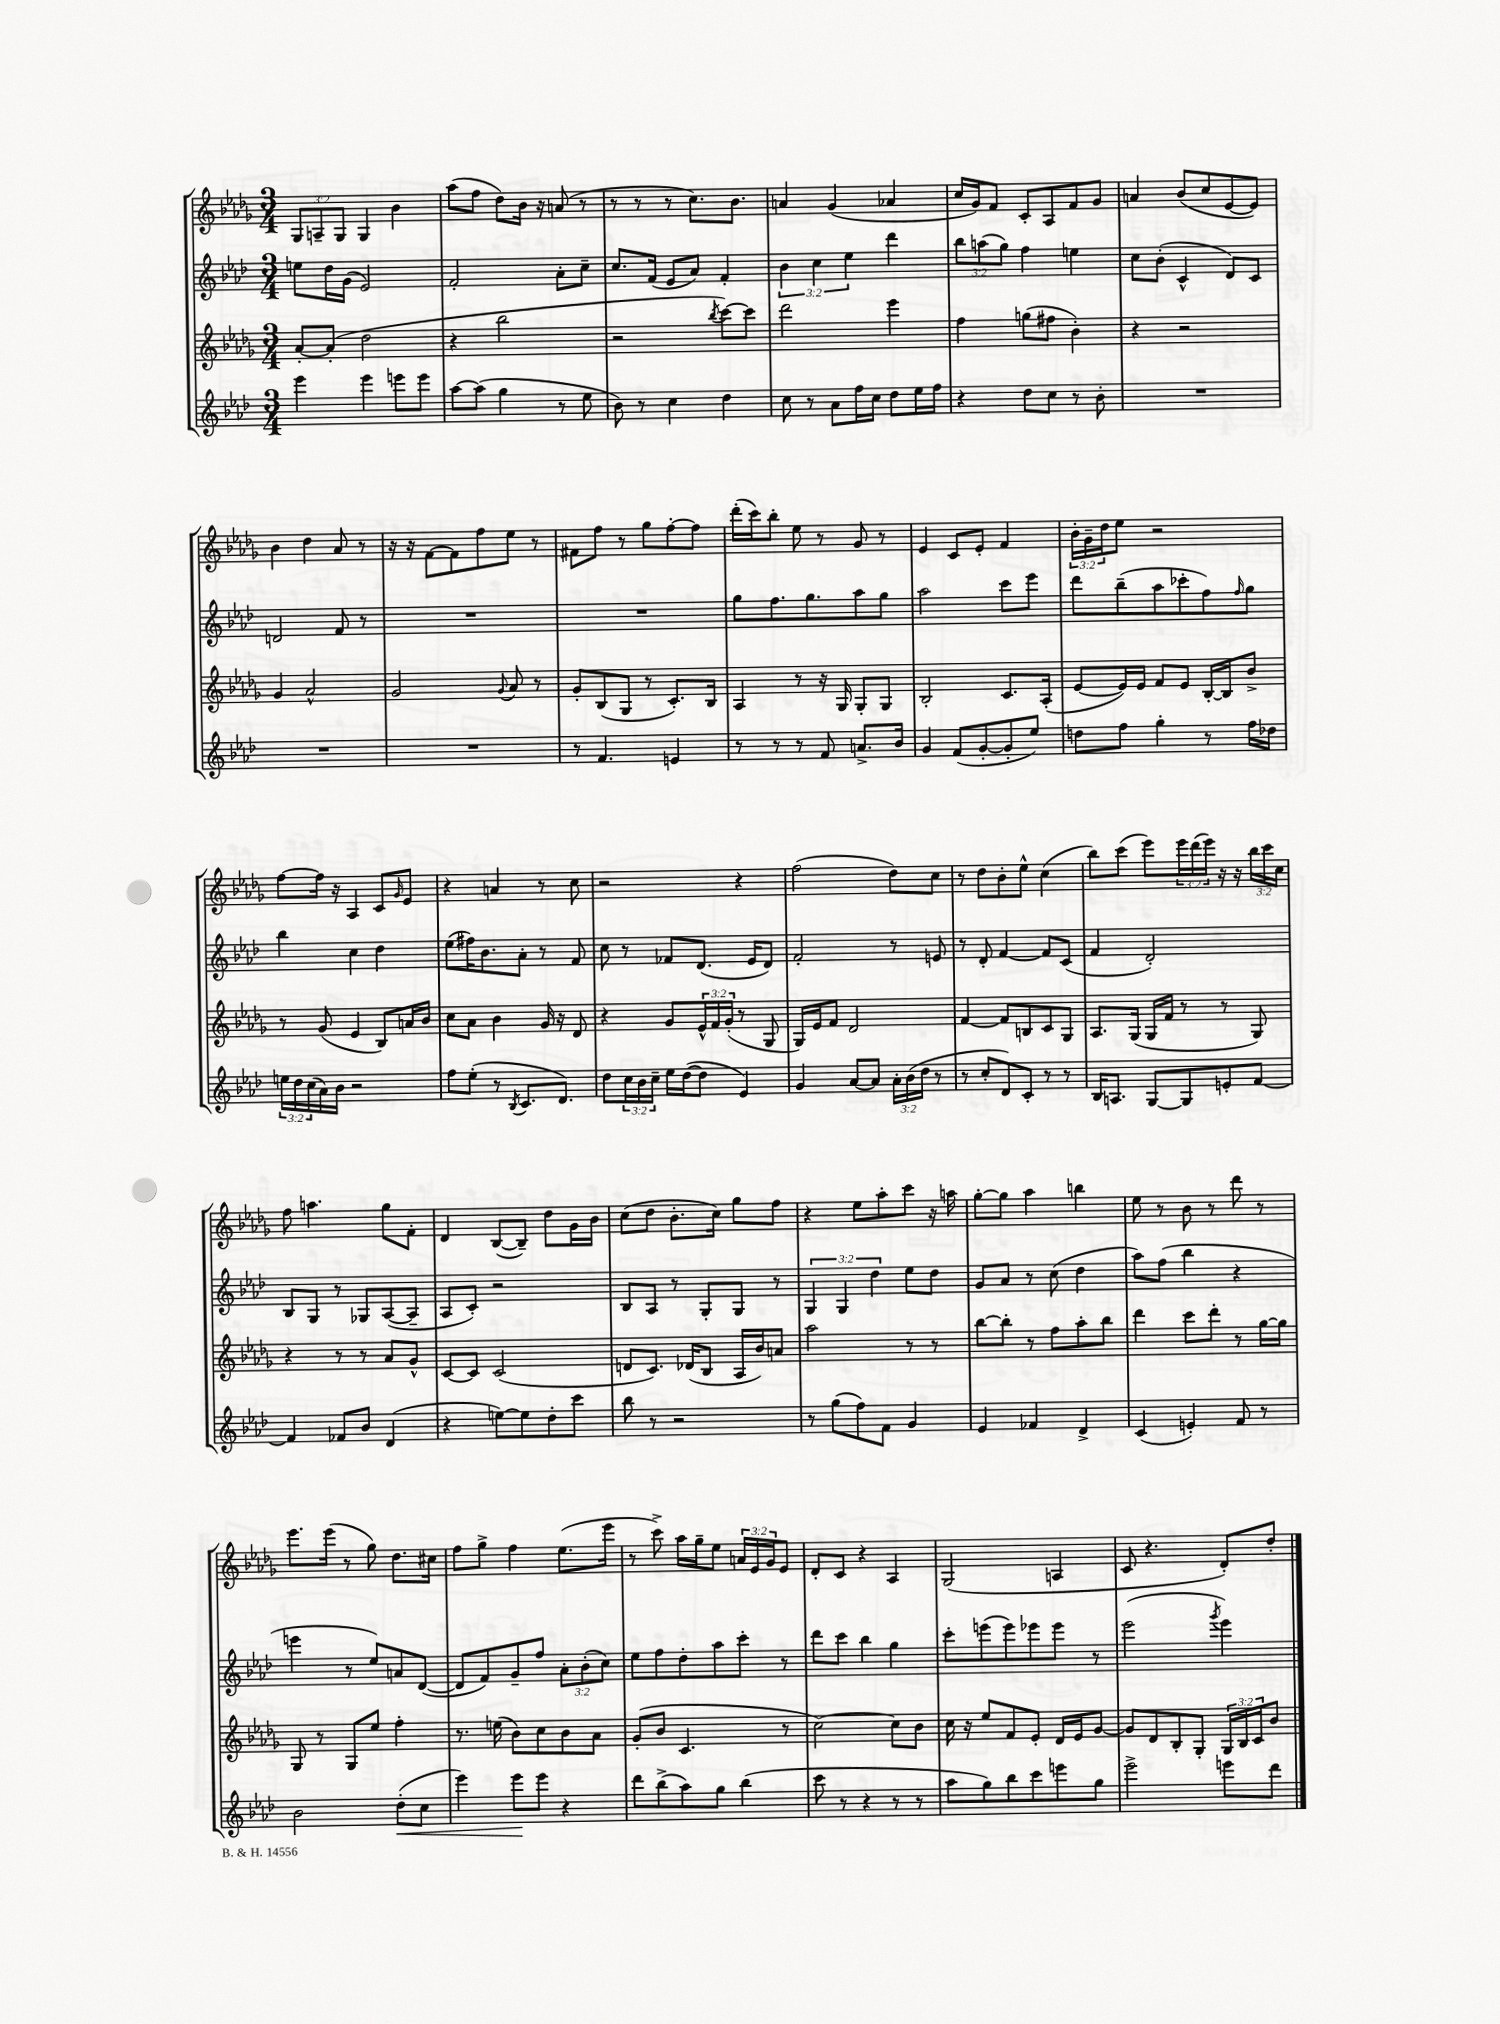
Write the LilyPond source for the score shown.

<<
\new StaffGroup <<
\new Staff = "s0" {
    \clef treble \key des \major \numericTimeSignature \time 3/4 \override Staff.TupletNumber.text = #tuplet-number::calc-fraction-text
    \tuplet 3/2 { ges8 a8-- ges8 } ges4 bes'4 |
    aes''8( f''8 des''8) bes'16 r16 a'8( r8 |
    r8 r8 r8 c''8.) bes'8. |
    a'4 ges'4( aes'4 |
    c''16 ges'16) f'8 c'8-. aes8 f'8 ges'8 |
    a'4 bes'8( c''8 ees'8~ ees'8) |
    bes'4 des''4 aes'8 r8 |
    r16 r16 f'8~ f'8 f''8 ees''8 r8 |
    fis'8 f''8 r8 ges''8 f''8~-. f''8 |
    des'''16-.( c'''16) bes''8-. ees''8 r8 ges'8 r8 |
    ees'4 c'8 ees'8-. f'4 |
    \tuplet 3/2 { bes'16-. ges'16-- des''16 } ees''8 r2 |
    f''8~ f''16 r16 aes4 c'8 \grace { ges'16 } ees'8 |
    r4 a'4 r8 c''8 |
    r2 r4 |
    f''2( des''8) c''8 |
    r8 des''8 bes'8-. ees''8-^ c''4( |
    bes''8) c'''8( ees'''8) \tuplet 3/2 { ees'''16 des'''16( ees'''16) } r16 r16 \tuplet 3/2 { bes''16 c'''16 c''16 } |
    f''8 a''4. ges''8 f'8-. |
    des'4 bes8~( bes8--) des''8 ges'16 bes'16 |
    c''8( des''8 bes'8.-. c''16) ges''8 f''8 |
    r4 ees''8 aes''8-. c'''8 r16 a''16 |
    ges''8~-. ges''8 aes''4 b''4 |
    ees''8 r8 bes'8 r8 des'''8 r8 |
    ees'''8. ees'''16( r8 ges''8) des''8. cis''16 |
    f''8 ges''8-> f''4 ees''8.( ees'''16 |
    r8 c'''8->) aes''16 ges''16-- ees''8 \tuplet 3/2 { a'16 ees'16 ges'16 } ees'8 |
    des'8-. c'8 r4 aes4 |
    ges2( a4 |
    c'8 r4. des'8-.) des''8-. \bar "|." |
}
\new Staff = "s1" {
    \clef treble \key aes \major \numericTimeSignature \time 3/4 \override Staff.TupletNumber.text = #tuplet-number::calc-fraction-text
    e''8 des''16 g'16( ees'2) |
    f'2-. aes'8-. c''8-- |
    c''8. f'16( ees'8 aes'8) f'4-. |
    \tuplet 3/2 { bes'4 c''4 ees''4 } des'''4 |
    \tuplet 3/2 { bes''8 a''8( g''8) } f''4 e''4 |
    c''8 bes'8-.( c'4-^ des'8) c'8 |
    d'2 f'8 r8 |
    R2. |
    R2. |
    g''8 f''8. g''8. aes''8 g''8 |
    aes''2 c'''8 ees'''8 |
    des'''8 bes''8--( aes''8 ces'''8-. f''8) \grace { f''16 } g''8 |
    bes''4 c''4 des''4 |
    ees''8( fis''16) bes'8. aes'8-. r8 f'8 |
    c''8 r8 fes'8 des'8.( ees'16 des'8) |
    f'2-. r8 e'8 |
    r8 des'8-. f'4~ f'8 c'8( |
    f'4 des'2-.) |
    bes8 g8 r8 ges8 aes8~( aes8-- |
    aes8 c'8-.) r2 |
    bes8 aes8 r8 g8-. g8 r8 |
    \tuplet 3/2 { g4 g4 des''4 } ees''8 des''8 |
    g'8 aes'8 r8 c''8( des''4 |
    aes''8) f''8( bes''4 r4 |
    e'''4 r8 ees''8) a'8 des'8~( |
    des'8 f'8) g'8-- f''8 \tuplet 3/2 { aes'8-. bes'8-.( c''8) } |
    ees''8 f''8 des''8-. aes''8 c'''8-. r8 |
    des'''8 c'''8 bes''4 g''4 |
    c'''8-. e'''8( e'''8) ees'''8 ees'''8 r8 |
    ees'''2( \acciaccatura { g'''8 } ees'''4) \bar "|." |
}
\new Staff = "s2" {
    \clef treble \key des \major \numericTimeSignature \time 3/4 \override Staff.TupletNumber.text = #tuplet-number::calc-fraction-text
    aes'8~-. aes'8-.( des''2 |
    r4 bes''2 |
    r2 \acciaccatura { bes''8 } c'''8~) c'''8 |
    des'''2 ees'''4 |
    f''4 g''8( fis''8 bes'4-.) |
    r4 r2 |
    ges'4 aes'2-^ |
    ges'2 \appoggiatura { ges'8 } aes'8 r8 |
    ges'8-. bes8( ges8 r8 c'8.-.) bes16 |
    aes4 r8 r16 ges16 ges8-. ges8 |
    bes2-. c'8. aes16-.( |
    ees'8~ ees'16) ees'16 f'8 ees'8 bes16~-. bes16 bes'8-> |
    r8 ges'8( ees'4 bes8) a'16 bes'16 |
    c''8 aes'8 bes'4 ges'16 r16 des'8 |
    r4 ges'8 \tuplet 3/2 { ees'16-^ f'16 ges'16-.( } r8 ges8 |
    ges16) ees'16 f'8 des'2 |
    f'4~ f'8 b8 c'8 ges8 |
    aes8. ges16( ges16 f'16 r8 r8 ges8) |
    r4 r8 r8 aes'8 ges'8-^ |
    c'8~ c'8 c'2( |
    d'8 c'8.) des'16( bes8 aes16 bes'16) a'8 |
    aes''2 r8 r8 |
    bes''8~ bes''8-. r8 f''8 aes''8-. bes''8 |
    des'''4 c'''8 des'''8-. r8 ges''16~ ges''16 |
    ges8 r8 ges8 ees''8 f''4-. |
    r8. e''16( bes'8) c''8 bes'8 aes'8 |
    ges'8-.( bes'8 c'4. r8 |
    c''2~) c''8 bes'8 |
    c''16 r16 ees''8 f'8 ees'8-. des'16 ees'16 ges'8~ |
    ges'8 des'8 bes8-. ges8-. \tuplet 3/2 { ges16 bes16 c'16 } bes'8 \bar "|." |
}
\new Staff = "s3" {
    \clef treble \key aes \major \numericTimeSignature \time 3/4 \override Staff.TupletNumber.text = #tuplet-number::calc-fraction-text
    ees'''4 ees'''4 e'''8 e'''8 |
    aes''8~ aes''8( g''4 r8 ees''8 |
    bes'8) r8 c''4 des''4 |
    c''8 r8 aes'8 f''16 c''16 des''8 ees''16 f''16 |
    r4 des''8 c''8 r8 bes'8-. |
    R2. |
    R2. |
    R2. |
    r8 f'4. e'4 |
    r8 r8 r8 f'8 a'8.-> bes'16 |
    g'4 f'8( g'8~-. g'8-. ees''8) |
    d''8 f''8 g''4-. r8 f''16 des''16 |
    \tuplet 3/2 { e''16 des''16 c''16( } aes'16) bes'16 r2 |
    f''8 ees''8-.( r8 \acciaccatura { bes8 } c'8. des'8.) |
    des''8 \tuplet 3/2 { c''16 bes'16 c''16-- } ees''16 des''16~( des''8 ees'4) |
    g'4 aes'8~ aes'8 \tuplet 3/2 { aes'16-. bes'16( des''16 } r8 |
    r8 c''8-. des'8) c'8-. r8 r8 |
    bes16 a8. g8~ g8 e'8-. f'8~ |
    f'4 fes'8 bes'8 des'4( |
    r4 e''8~) e''8 des''8-. c'''8 |
    bes''8 r8 r2 |
    r8 g''8( f''8) f'8 g'4 |
    ees'4 fes'4 des'4-> |
    c'4( e'4-.) f'8 r8 |
    bes'2 des''8-.\<( c''8 |
    ees'''4) ees'''8\! ees'''8 r4 |
    des'''8 bes''8->( aes''8) g''8 bes''4( |
    c'''8 r8 r4 r8 r8 |
    aes''8 g''8) bes''8 c'''8 e'''8 g''8 |
    ees'''2-> e'''8 des'''8 \bar "|." |
}
>>
>>
\layout { \context { \Score \remove "Bar_number_engraver" } }
